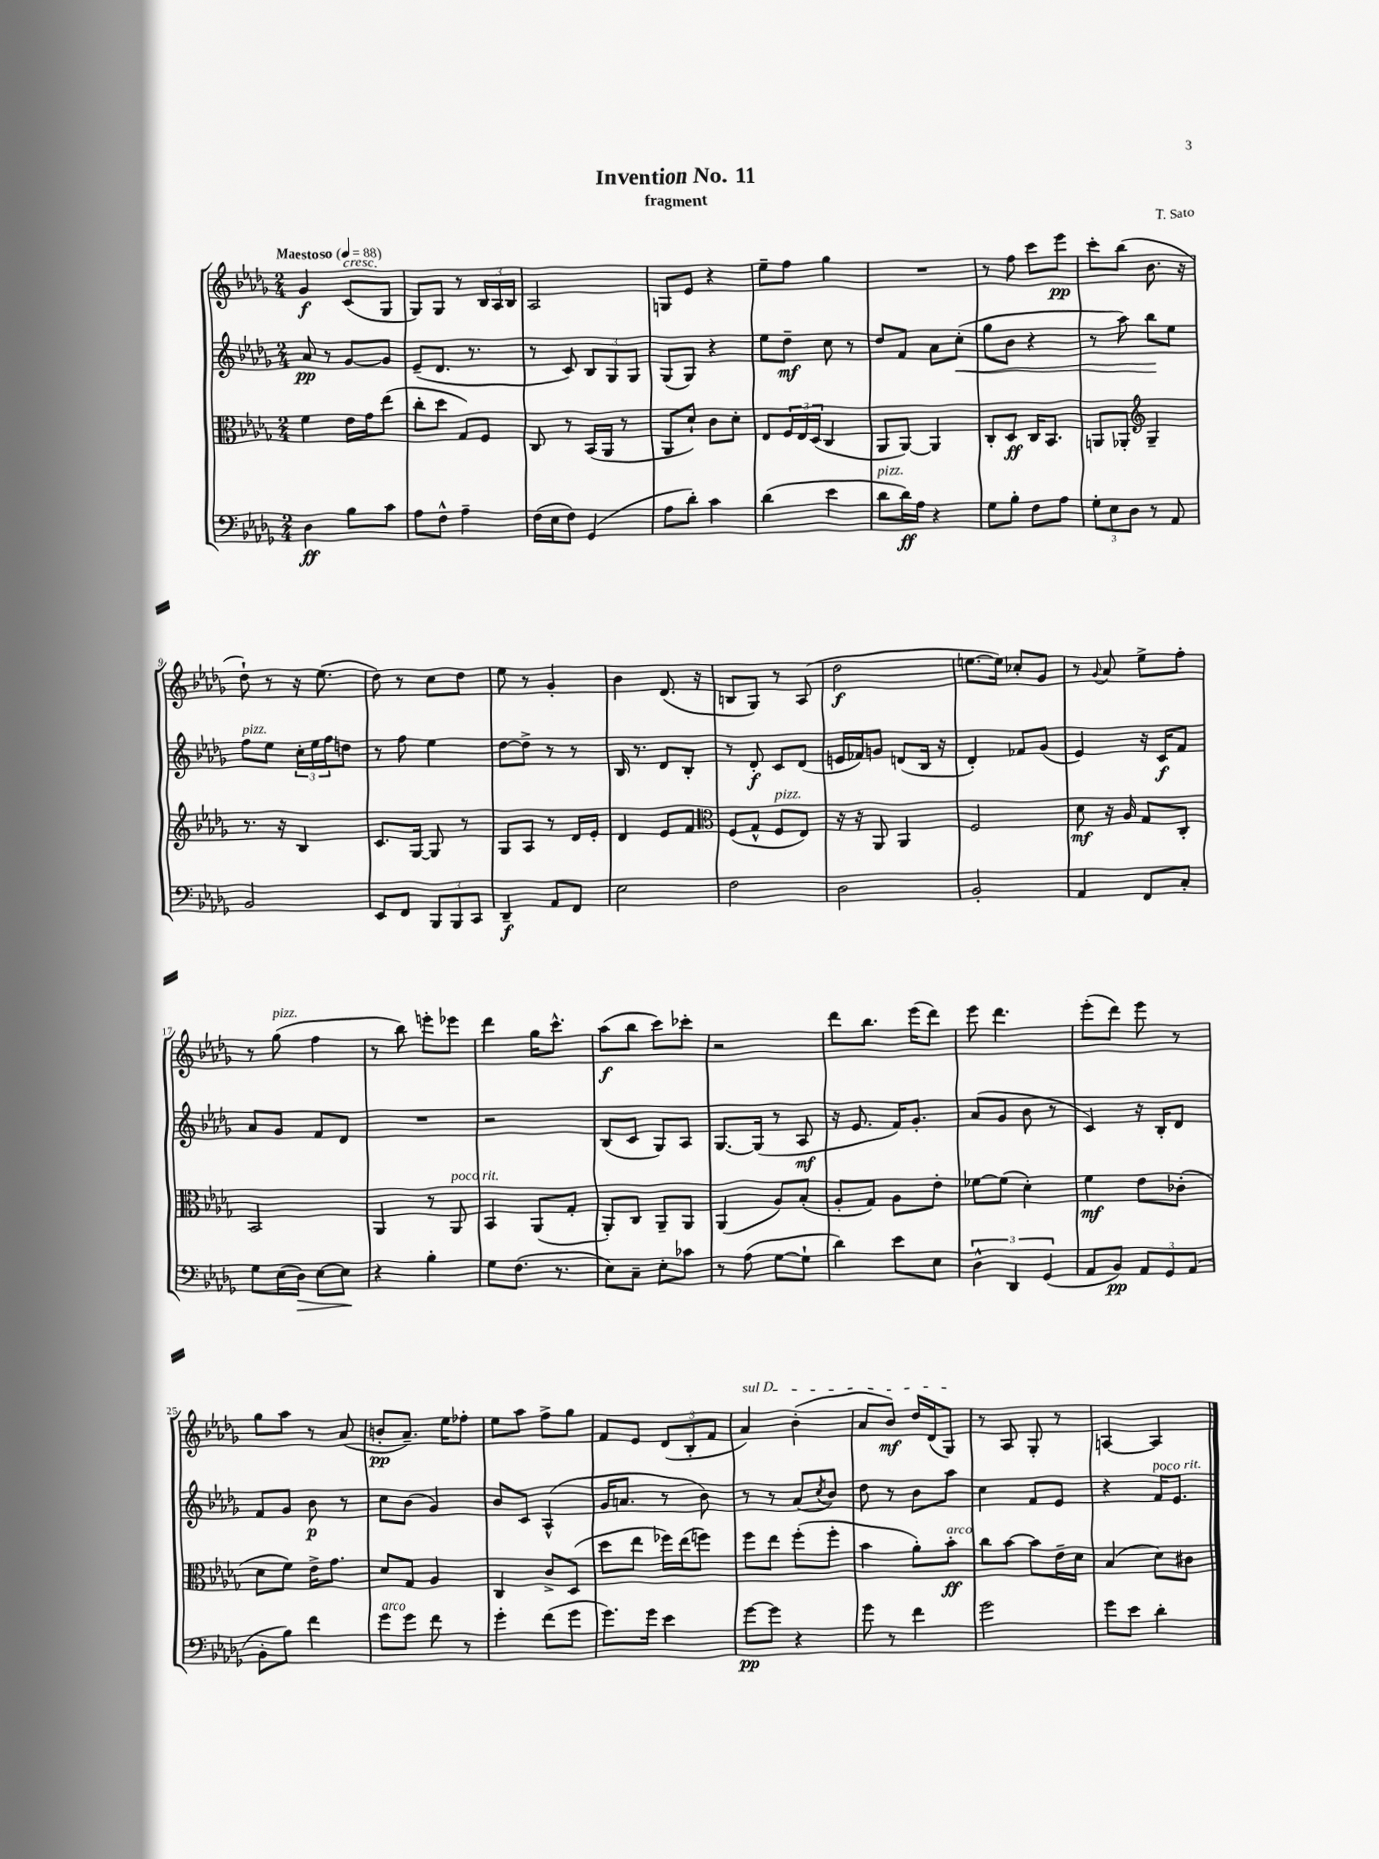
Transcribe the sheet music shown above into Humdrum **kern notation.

**kern	**kern	**kern	**kern
*staff4	*staff3	*staff2	*staff1
*clefF4	*clefC3	*clefG2	*clefG2
*k[b-e-a-d-g-]	*k[b-e-a-d-g-]	*k[b-e-a-d-g-]	*k[b-e-a-d-g-]
*M2/4	*M2/4	*M2/4	*M2/4
*MM88	*MM88	*MM88	*MM88
4D-\	4f\	8a-/	4g-/
.	.	8r	.
8B-\L	16e-\LL	[8g-/L	(8c/L
.	16g-\J	.	.
8c\J	(8ee-\J	8g-/]J	8G-/J
=	=	=	=
8A-\L	8cc'\L	(8e-~/L	8G-/L)
8F^^\J	8dd-\J	8.d-/J	8G-/J
4A-~\	8G-/L)	.	8r
.	.	8.r	.
.	8F/J	.	24B-/LL
.	.	.	24A-/
.	.	.	24B-/JJ
=	=	=	=
(16F\LL	8C/	8r	2A-/
16E-\J	.	.	.
8F\J)	8r	8c/)	.
(4GG-/	(16BB-/LL	12B-/L	.
.	16AA-/JJ	.	.
.	.	12G-/	.
.	8r	.	.
.	.	12G-/J	.
=	=	=	=
8A-\L	8AA-/L	(8G-/L	8G/L
8d-'\J)	8d-`/J)	8G-/J)	8e-/J
4c\	8c\L	4r	4r
.	8d-'\J	.	.
=	=	=	=
(4d-\	8E-/L	8ee-\L	8ee-~\L
.	24F/L	8dd-~\J	8ff\J
.	24E-/	.	.
.	(24D-/JJ	.	.
4e-\	4C/	8cc\	4gg-\
.	.	8r	.
=	=	=	=
8d-\L	8AA-/L	8dd-/L	2r
16d-\L)	[8AA-/J)	8f/J	.
16A-\JJ	.	.	.
4r	4AA-/]	8a-\L	.
.	.	(8cc'\J	.
=	=	=	=
8G-\L	8C'/L	8gg-\L	8r
8B-'\J	8D-/J	8b-\J	8ff\
8F\L	16C/LK	4r	8ccc\L
.	8.BB-/J	.	.
8A-\J	.	.	8eee-\J
=	=	=	=
12G-'\L	8AA/L	8r	8ccc'\L
12E-\	.	.	.
.	8AA-'/J	8aa-\)	(8bb-\J
12D-\J	.	.	.
*	*clefG2	*	*
8r	4G-~/	8bb-\L	8.b-\
8AA-/	.	8ee-\J	.
.	.	.	16r
=	=	=	=
2BB-/	8.r	8ff\L	8dd-`\)
.	.	8ee-\J	8r
.	16r	.	.
.	4B-/	24cc'\LL	16r
.	.	24ee-\	.
.	.	.	(8.ee-\
.	.	24ff\J	.
.	.	8dd\J	.
=	=	=	=
8EE-/L	8.c/L	8r	8dd-\)
8FF/J	.	8ff\	8r
.	[16G-/Jk	.	.
12BBB-/L	8G-/]	4ee-\	8cc\L
12BBB-/	.	.	.
.	8r	.	8dd-\J
12CC/J	.	.	.
=	=	=	=
4DD-~/	8G-/L	[8dd-\L	8ee-\
.	8A-/J	8dd-^\]J	8r
8AA-/L	8r	8r	4g-'/
8FF/J	16d-/LL	8r	.
.	16e-'/JJ	.	.
=	=	=	=
2E-\	4d-/	16B-/	4b-\
.	.	8.r	.
.	8e-/L	8d-/L	(8.d-/
.	8f/J	8B-'/J	.
.	.	.	16r
=	=	=	=
*	*clefC3	*	*
2F\	(8F/L	8r	8B/L
.	8G-^^/J	8d-'/	8G-/J)
.	8F/L	8c/L	8r
.	8E-/J)	(8d-/J	(8A-/
=	=	=	=
2D-\	16r	16e/LL	2dd-\
.	16r	16f-/J)	.
.	8AA-/	8g/J	.
.	4AA-/	(8d/L	.
.	.	16B-/Jk	.
.	.	16r	.
=	=	=	=
2BB-'/	2F/	4d-'/)	[8.ee\L
.	.	.	16ee\]Jk)
.	.	8f-/L	8cc-'/L
.	.	(8g-/J	8g-/J
=	=	=	=
4AA-/	8d-\	4e-/)	8r
.	.	.	8qqg-/
.	16r	.	8a-/
.	16A-/	.	.
8FF/L	8G-/L	16r	8ee-^\L
.	.	16c/LK	.
8C'/J	8C'/J	8f/J	8ff'\J
=	=	=	=
8G-\L	2BB-/	8a-/L	8r
(16E-\L	.	8g-/J	(8gg-\
16D-\JJ)	.	.	.
[8E-\L	.	8f/L	4ff\
8E-\]J	.	8d-/J	.
=	=	=	=
4r	4AA-/	2r	8r
.	.	.	8bb-\)
4B-'\	8r	.	8eee'\L
.	8AA-/	.	8eee-\J
=	=	=	=
8G-\L	4BB-/	2r	4ddd-\
(8.F\J	.	.	.
.	(8AA-/L	.	16gg-\LK
8.r	.	.	8.ccc^^\J
.	8G-'/J	.	.
=	=	=	=
8E-\L)	8AA-'/L)	(8B-/L	(8aa-\L
8C~\J	8C/J	8c/J	8bb-\J
8E-'\L	8AA-~/L	8G-/L)	8ccc\L)
8c-\J	8AA-/J	8A-/J	8ccc-'\J
=	=	=	=
8r	(4AA-/	[8.G-/L	2r
(8A-\	.	.	.
.	.	(16G-/]Jk	.
[8G-\L	8A-/L)	8r	.
8G-`\]J	(8B-'/J	8A-/	.
=	=	=	=
4d-\)	8A-'/L	16r	8ddd-\L
.	.	8.e-/	.
.	8G-/J)	.	8.bb-\J
8e-\L	8A-\L	16f/LK)	.
.	.	8.g-'/J	(16eee-\LK
8E-\J	8e-'\J	.	8ddd-\J)
=	=	=	=
6D-^^\	[8f-\L	(8a-/L	8eee-\
.	(8f-\]J	8g-/J	4.ddd-\
6DD-/	.	.	.
.	4d-'\)	8b-\	.
(6GG-/	.	.	.
.	.	8r	.
=	=	=	=
8AA-/L	4f\	4c/)	(8eee-'\L
8BB-/J)	.	.	8ddd-\J)
12AA-/L	8e-\L	16r	8eee-\
.	.	16B-'/LK	.
12GG-/	.	.	.
.	(8c-'\J	8d-/J	8r
(12AA-/J	.	.	.
=	=	=	=
8BB-'\L	8d-\L	8f/L	8gg-\L
8B-\J)	8f\J)	8g-/J	8aa-\J
4f\	16e-^\LK	8b-\	8r
.	8.g-\J	.	.
.	.	8r	(8a-/
=	=	=	=
8g-\L	8d-/L	8cc\L	8b'/L
8g-\J	8G-/J	(8b-\J	8.a-~/J)
8f\	4A-/	4g-/)	.
.	.	.	16ee-\LK
8r	.	.	8ff-'\J
=	=	=	=
4g-'\	4C/	8b-/L	8ee-\L
.	.	8c/J	8aa-\J
(8f\L	8c^/L	(4A-^^/	8ff^\L
8g-\J	(8D-/J	.	8gg-\J
=	=	=	=
8.g-\L)	8dd-\L	16g-/LK	8f/L
.	.	8.a/J	.
.	8ee-\J	.	8e-/J
16g-\Jk	.	.	.
4e-\	16ff-\LL)	8r	(12d-/L
.	(16ee-\J	.	.
.	.	.	12B-'/
.	8ff\J)	8b-\)	.
.	.	.	12f/J
=	=	=	=
[8g-\L	8ff\L	8r	4a-/)
8g-\]J	8ee-\J	8r	.
4r	(8ff'\L	(8a-/L	(4b-'\
.	.	8qcc/	.
.	8ff'\J	8b-/J)	.
=	=	=	=
8g-\	4b-\	8dd-\	8a-/L
8r	.	8r	8b-/J)
4f\	8a-'\L)	8b-\L	16dd-/LL
.	.	.	(16d-/J
.	8b-'\J	8aa-\J	8G-/J)
=	=	=	=
2g-\	8cc\L	4cc\	8r
.	[8b-\J	.	8A-/
.	8b-\]L	8f/L	8G-'/
.	16e-~\L	8e-/J	8r
.	16d-\JJ	.	.
=	=	=	=
8g-\L	(4B-/	4r	[4A/
8e-\J	.	.	.
4d-'\	8d-\L)	16f/LK	4A/]
.	.	8.e-/J	.
.	8c#\J	.	.
==	==	==	==
*-	*-	*-	*-
